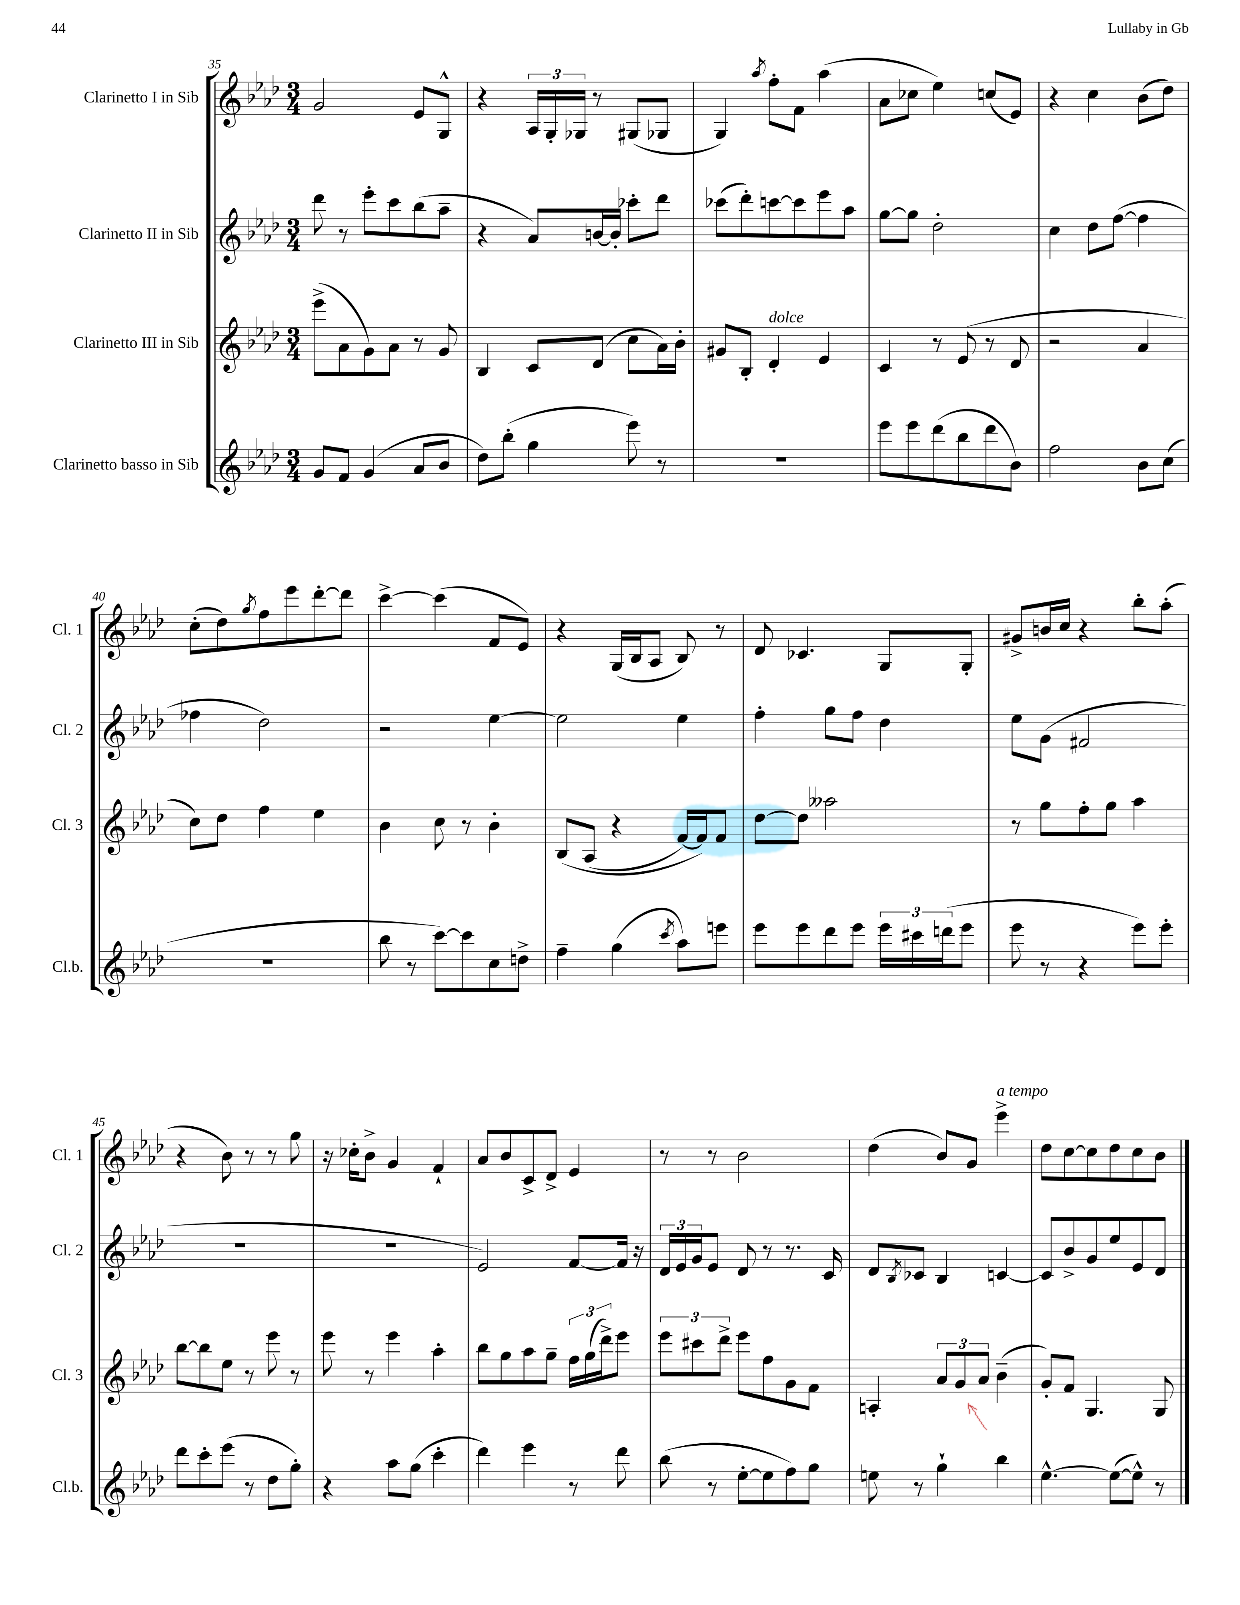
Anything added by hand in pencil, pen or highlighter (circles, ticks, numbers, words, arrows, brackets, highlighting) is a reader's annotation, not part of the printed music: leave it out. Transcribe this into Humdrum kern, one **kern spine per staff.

**kern	**kern	**kern	**kern
*part4	*part3	*part2	*part1
*staff4	*staff3	*staff2	*staff1
*I"Clarinetto basso in Sib	*I"Clarinetto III in Sib	*I"Clarinetto II in Sib	*I"Clarinetto I in Sib
*I'Cl.b.	*I'Cl. 3	*I'Cl. 2	*I'Cl. 1
*clefG2	*clefG2	*clefG2	*clefG2
*k[b-e-a-d-]	*k[b-e-a-d-]	*k[b-e-a-d-]	*k[b-e-a-d-]
*M3/4	*M3/4	*M3/4	*M3/4
=35	=35	=35	=35
8g/L	(8eee-^\L	8ddd-\	2g/
8f/J	8a-\	8r	.
(4g/	8g\)	8eee-'\L	.
.	8a-\J	8ccc\	.
8a-/L	8r	(8bb-\	8e-/L
8b-/J	8g/	8aa-~\J	8G^^/J
=36	=36	=36	=36
8dd-\L)	4B-/	4r	4r
(8bb-'\J	.	.	.
4gg\	8c/L	8a-/L)	24A-/LL
.	.	.	24G'/
.	.	.	24G-X/JJ
.	(8d-/J	[16bn/L	8r
.	.	16b'/JJ]	.
8eee-\)	8cc\L	8ccc-X'\L	(8G#X/L
8r	16a-\L)	8ddd-\J	8G-X/J
.	16b-'\JJ	.	.
=37	=37	=37	=37
2.r	8g#X/L	(8ccc-X\L	4G/)
.	8B-'/J	8ddd-'\)	.
.	.	.	8qaa-/
!	!LO:TX:a:i:t=dolce	!	!
.	4d-'/	[8cccn\	8ff'\L
.	.	8ccc\]	8f\J
.	4e-/	8eee-\	(4aa-\
.	.	8aa-\J	.
=38	=38	=38	=38
8eee-\L	4c/	[8gg\L	8a-\L
8eee-\	.	8gg\J]	8cc-X\J
(8ddd-\	8r	2dd-'\	4ee-\)
8bb-\	(8e-/	.	.
8ddd-\	8r	.	(8ccn/L
8b-\J)	8d-/	.	8e-/J)
=39	=39	=39	=39
2ff\	2r	4cc\	4r
.	.	8dd-\L	4cc\
.	.	([8ff\J	.
8b-\L	4a-/	4ff\]	(8b-\L
(8cc\J	.	.	8dd-\J)
!!LO:LB:g=z
=40	=40	=40	=40
2.r	8cc\L)	4ff-X\	(8cc'\L
.	8dd-\J	.	8dd-\)
.	.	.	8qgg/
.	4ff\	2dd-\)	8ff\
.	.	.	8eee-\
.	4ee-\	.	[8ddd-'\
.	.	.	8ddd-\J]
=41	=41	=41	=41
8bb-\	4b-\	2r	[4ccc^\
8r	.	.	.
[8ccc\L)	8cc\	.	(4ccc\]
8ccc\]	8r	.	.
8cc\	4b-'\	[4ee-\	8f/L
8ddn^\J	.	.	8e-/J)
=42	=42	=42	=42
4ff~\	(8B-/L	2ee-\]	4r
.	(8A-/J	.	.
(4gg\	4r	.	(16G/LL
.	.	.	16B-/J
.	.	.	8A-/J
8qccc/	.	.	.
8aa-\L)	[16f/LL)	4ee-\	8B-/)
.	16f/J])	.	.
8eeen\J	8f/J	.	8r
=43	=43	=43	=43
8eee-\L	[8dd-\L	4ff'\	8d-/
8eee-\	8dd-\J]	.	4.c-X/
8ddd-\	2aa--X\	8gg\L	.
8eee-\J	.	8ff\J	.
24eee-\LL	.	4dd-\	8G/L
24ccc#X\	.	.	.
(24dddn\J	.	.	.
8eee-\J	.	.	8G'/J
=44	=44	=44	=44
8eee-\	8r	8ee-\L	8g#X^/L
8r	8gg\L	(8g\J	16bn/L
.	.	.	16cc/JJ
4r	8ff'\	2f#X/	4r
.	8gg\J	.	.
8eee-\L)	4aa-\	.	8bb-'\L
8eee-'\J	.	.	(8aa-'\J
!!LO:LB:g=z
=45	=45	=45	=45
8ddd-\L	[8bb-\L	2.r	4r
8ccc'\	8bb-\]	.	.
(8eee-\J	8ee-\J	.	8b-\)
8r	8r	.	8r
8dd-\L	8eee-\	.	8r
8gg'\J)	8r	.	8gg\
=46	=46	=46	=46
4r	8eee-\	2.r	16r
.	.	.	16cc-X'\KL
.	8r	.	8b-^\J
8aa-\L	4eee-\	.	4g/
(8gg\J	.	.	.
4ccc'\	4aa-'\	.	4f`/
=47	=47	=47	=47
4ddd-\)	8bb-\L	2e-/)	8a-/L
.	8gg\	.	8b-/
4eee-\	8aa-\	.	8c^/
.	8gg~\J	.	8d-^/J
8r	24ff\LL	[8f/L	4e-/
.	(24gg\	.	.
.	24ddd-^\J)	.	.
8ddd-\	8eee-\J	16f/Jk]	.
.	.	16r	.
=48	=48	=48	=48
(8bb-\	12eee-\L	24d-/LL	8r
.	.	24e-/	.
.	12ccc#X\	24g/J	.
8r	.	8e-/J	8r
.	12ddd-^\J	.	.
[8ee-'\L	8eee-\L	8d-/	2b-\
8ee-\]	8ff\	8r	.
8ff\)	8g\	8.r	.
8gg\J	8f\J	.	.
.	.	16c/	.
=49	=49	=49	=49
8een\	4An'/	8d-/L	(4dd-\
.	.	8qB-/	.
8r	.	8c-X/J	.
4gg`\	12a-/L	4B-/	8b-/L)
.	12g/	.	.
.	.	.	8g/J
.	12a-/J	.	.
!	!	!	!LO:TX:a:i:t=a tempo
4bb-\	(4b-~\	[4cn/	4eee-^\
=50	=50	=50	=50
[4.ee-^^\	8g'/L)	8c/L]	8dd-\L
.	8f/J	8b-^/	[8cc\
.	4.G/	8g/	8cc\]
(8ee-\L_	.	8ee-/	8dd-\
8ee-^^\J])	.	8e-/	8cc\
8r	8G/	8d-/J	8b-\J
==	==	==	==
*-	*-	*-	*-
